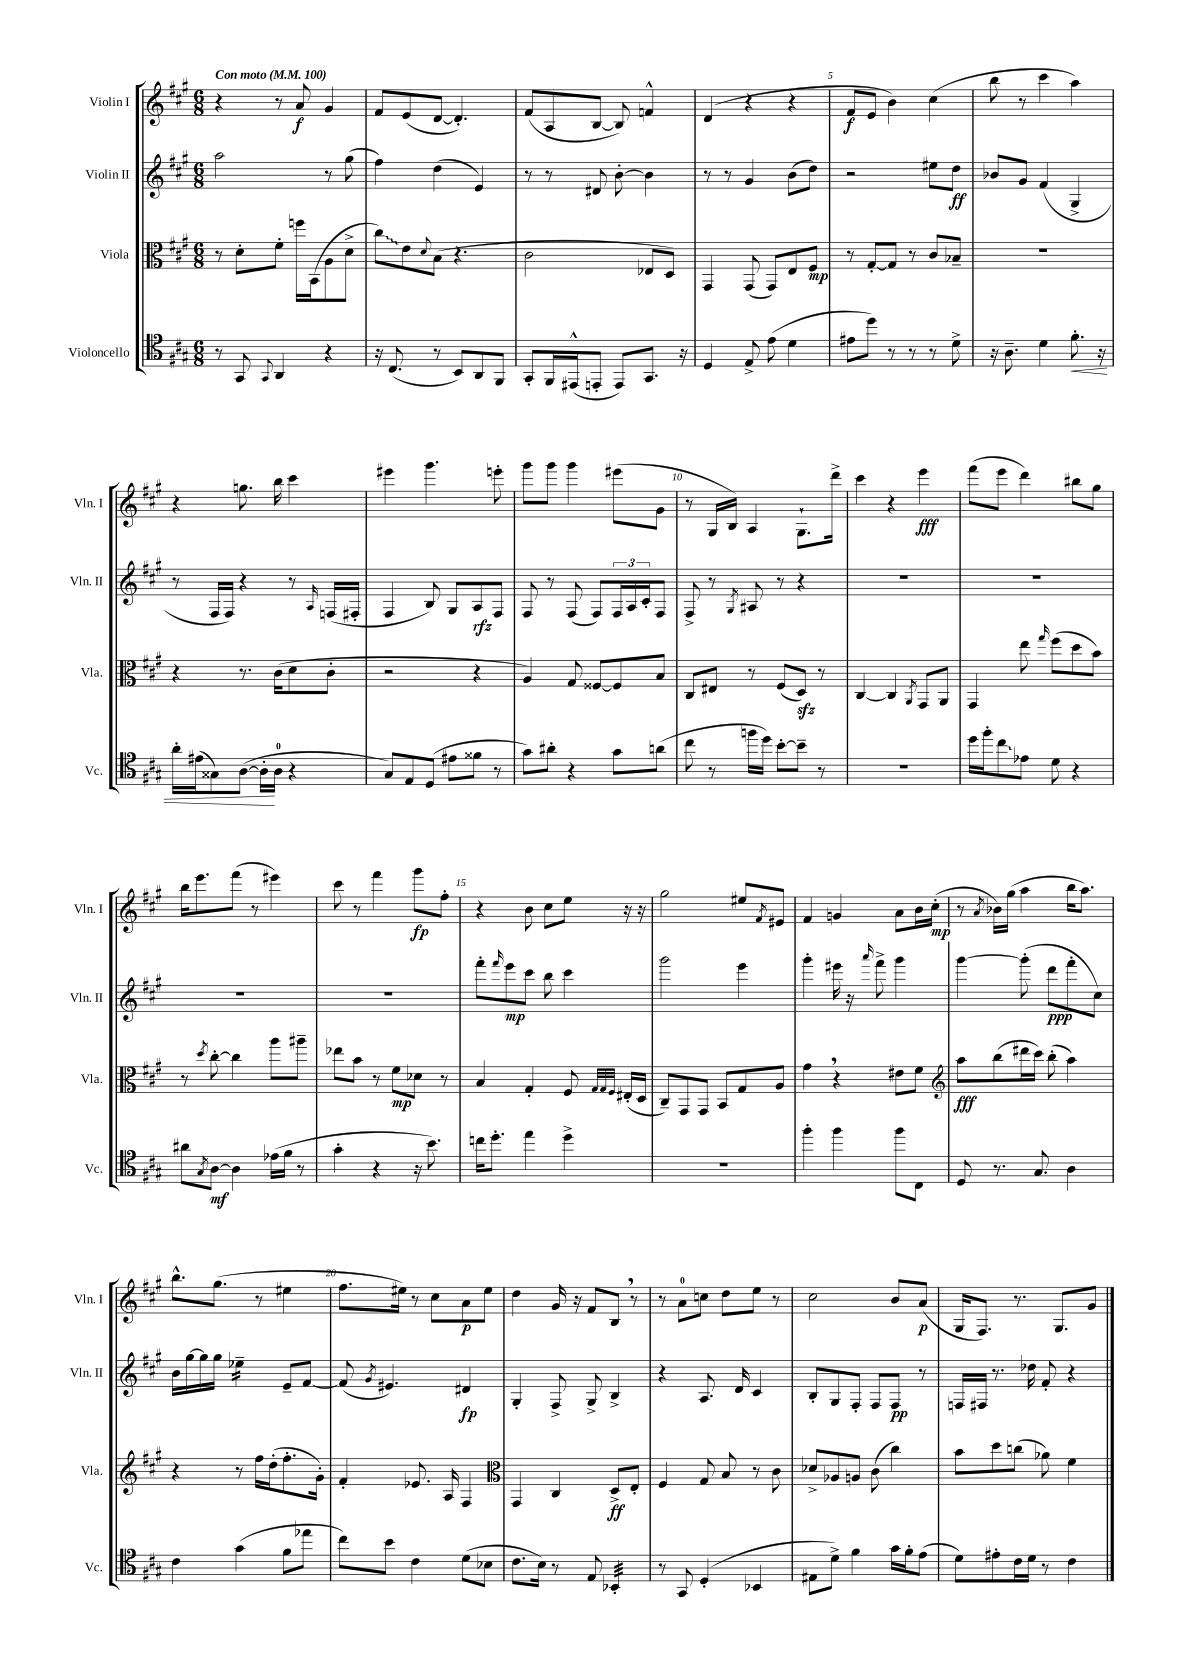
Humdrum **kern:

**kern	**kern	**kern	**kern
*staff4	*staff3	*staff2	*staff1
*clefC4	*clefC3	*clefG2	*clefG2
*k[f#c#g#]	*k[f#c#g#]	*k[f#c#g#]	*k[f#c#g#]
*M6/8	*M6/8	*M6/8	*M6/8
*MM100	*MM100	*MM100	*MM100
8r	8r	2aa	4r
8GG#	8d'	.	.
8qqGG#	.	.	.
4AA	8f#'	.	8r
.	16ff	.	8a
.	(16BB	.	.
4r	8A	8r	4g#
.	8d^	(8gg#	.
=	=	=	=
16r	8cc#)	4ff#)	8f#
(8.C#	.	.	.
.	8e	.	(8e
.	8qqd	.	.
8r	(8B	(4dd	[8d
8BB)	4.r	.	4.d'])
8AA	.	4e)	.
8FF#	.	.	.
=	=	=	=
8GG#'	2c#	8r	(8f#
16FF#	.	8r	8A
(16EE#^^	.	.	.
8EE'	.	8d#	[8B
8EE)	.	[8b'	8B])
8.GG#	8E-	4b]	4f^^
.	8D)	.	.
16r	.	.	.
=	=	=	=
4D	4GG#	8r	(4d
.	.	8r	.
8E^	(8GG#	4g#	4r
(8e	8GG#)	.	.
4d	8E	(8b	4r
.	8F#	8dd)	.
=	=	=	=
8e#	8r	2r	8f#
8dd)	[8G#'	.	8e
8r	8G#]	.	4b)
8r	8r	.	.
8r	8c#	8ee#	(4cc#
8d^	8B-~	8dd	.
=	=	=	=
16r	2.r	8b-	8bb
8.A~	.	.	.
.	.	8g#	8r
4d	.	(4f#	4ccc#
8.f#'	.	4G#^	4aa)
16r	.	.	.
=	=	=	=
16a'	4r	8r	4r
(16e#	.	.	.
8G##)	.	16F#	.
.	.	16F#)	.
([8A	8.r	4r	8.gg
16A']	.	.	.
16A	(16c#	.	16bb
4r	8d	8r	4ccc#
.	.	16qqA	.
.	8c#'	(16F	.
.	.	16F#'	.
=	=	=	=
8G#)	2r	4F#	4eee#
8E	.	.	.
(8D	.	8B)	4.ggg#
8e#	.	8G#	.
8f##	4r	8A	.
8r	.	8F#	8eee'
=	=	=	=
8g#)	4A)	8F#	8ggg#
8a#'	.	8r	8ggg#
4r	8G#	(8F#	4ggg#
.	[8F##	8F#)	.
8g#	8F##]	24F#	(8eee#
.	.	24A	.
.	.	24c#'	.
(8a	8B	8F#	8g#
=	=	=	=
8cc#	8C#	8F#^	8r
8r	8E#	8r	16G#
.	.	.	16B)
.	.	8qG#	.
16ff	8r	8A#	4A
16dd)	.	.	.
[8b'	(8F#	8r	.
8b~]	8D)	4r	8.G#`
8r	8r	.	.
.	.	.	16ddd^
=	=	=	=
2.r	[4C#	2.r	4ccc#
.	4C#]	.	4r
.	8qAA	.	.
.	8GG#	.	4eee
.	8AA	.	.
=	=	=	=
16dd	4GG#	2.r	(8fff#
16ff#'	.	.	.
8cc#	.	.	8eee
8e-	8ee	.	4ddd)
.	16qqgg#	.	.
8d	(8ff#	.	.
4r	8dd	.	8bb#
.	8b)	.	8gg#
=	=	=	=
8a#	8r	2.r	16bb
.	.	.	8.eee
8qG#	8qdd	.	.
[8A	[8cc#'	.	.
4A]	4cc#]	.	(8fff#
.	.	.	8r
(16e-	8aa	.	4eee#)
16f#	.	.	.
8r	8aa#~	.	.
=	=	=	=
4g#'	8ee-	2.r	8ccc#
.	8b	.	8r
4r	8r	.	4fff#
.	8f#	.	.
16r	8d-	.	8ggg#
8.b)	.	.	.
.	8r	.	8ff#'
=	=	=	=
16cc	4B	8fff#'	4r
8.dd'	.	.	.
.	.	16qqfff#	.
.	.	8eee	.
4ee	4G#'	8ccc#	8b
.	.	8bb	8cc#
4dd^	8F#	4ccc#	8ee
.	32qqG#	.	.
.	32qqG#	.	.
.	32qqF#	.	.
.	(16E#'	.	16r
.	16D	.	16r
=	=	=	=
2.r	8C#~)	2ggg#	2gg#
.	8GG#	.	.
.	8GG#	.	.
.	8BB	.	.
.	8G#	4eee	8ee#
.	.	.	8qf#
.	8A	.	8e#
=	=	=	=
4ff#'	4g#	4ggg#'	4f#
4ff#	4r	16eee#	4g
.	.	16r	.
.	.	16qqaaa	.
.	.	8fff#^	.
8ff#	8e#	4ggg#	8a
8C#	8f#	.	16b
.	.	.	(16cc#'
=	=	=	=
*	*clefG2	*	*
8D	8aa	[4ggg#	8r
.	.	.	8qa
8.r	(8bb	.	16b-)
.	.	.	(16gg#
.	16ddd#	(8ggg#']	4aa
8.G#	16ccc#)	.	.
.	(8bb'	8ddd	.
4A	4aa)	8fff#'	16bb
.	.	.	8.aa)
.	.	8cc#)	.
=	=	=	=
4c#	4r	16b	8.bb^^
.	.	[16gg#	.
.	.	16gg#]	.
.	.	16gg#	(8.gg#
(4g#	8r	4ee-~	.
.	16ff#	.	8r
.	(16dd'	.	.
8f#	8.ff#'	8e~	4ee#
8ee-	.	[8f#	.
.	16g#')	.	.
=	=	=	=
8cc#)	4f#'	(8f#]	8.ff#
.	.	8qg#	.
8b	.	4.e#)	.
.	.	.	16ee#)
4c#	8.e-	.	8r
.	.	.	8cc#
.	16A	.	.
(8d	4F#	4d#	8a
8B-	.	.	8ee#
=	=	=	=
*	*clefC3	*	*
8.c#	4GG#	4G#'	4dd
16B)	.	.	.
8r	4C#	8F#^	16g#
.	.	.	16r
8E	.	8G#^	8f#
4BB-'	8D^	4B^	8B
.	8E'	.	8r
=	=	=	=
8r	4F#	4r	8r
8GG#	.	.	8a
(4D'	8G#	8.A	8cc
.	8B	.	8dd
.	.	16d	.
4BB-	8r	4c#	8ee
.	8c#	.	8r
=	=	=	=
8E#	8d-^	8B'	2cc#
8d^)	8A-	8G#	.
4f#	8A	8F#'	.
.	(8c#	8F#	.
16g#	4cc#)	8F#	8b
16f#'	.	.	.
(8e	.	8r	(8a
=	=	=	=
8d)	8b	16F	16G#
.	.	16F#	8.F#)
8e#'	8dd	8.r	.
16c#	(8cc	.	8.r
16d	.	16dd-	.
8r	8a-)	8f#'	.
.	.	.	8.G#
4c#	4f#	4r	.
.	.	.	8g#
==	==	==	==
*-	*-	*-	*-
